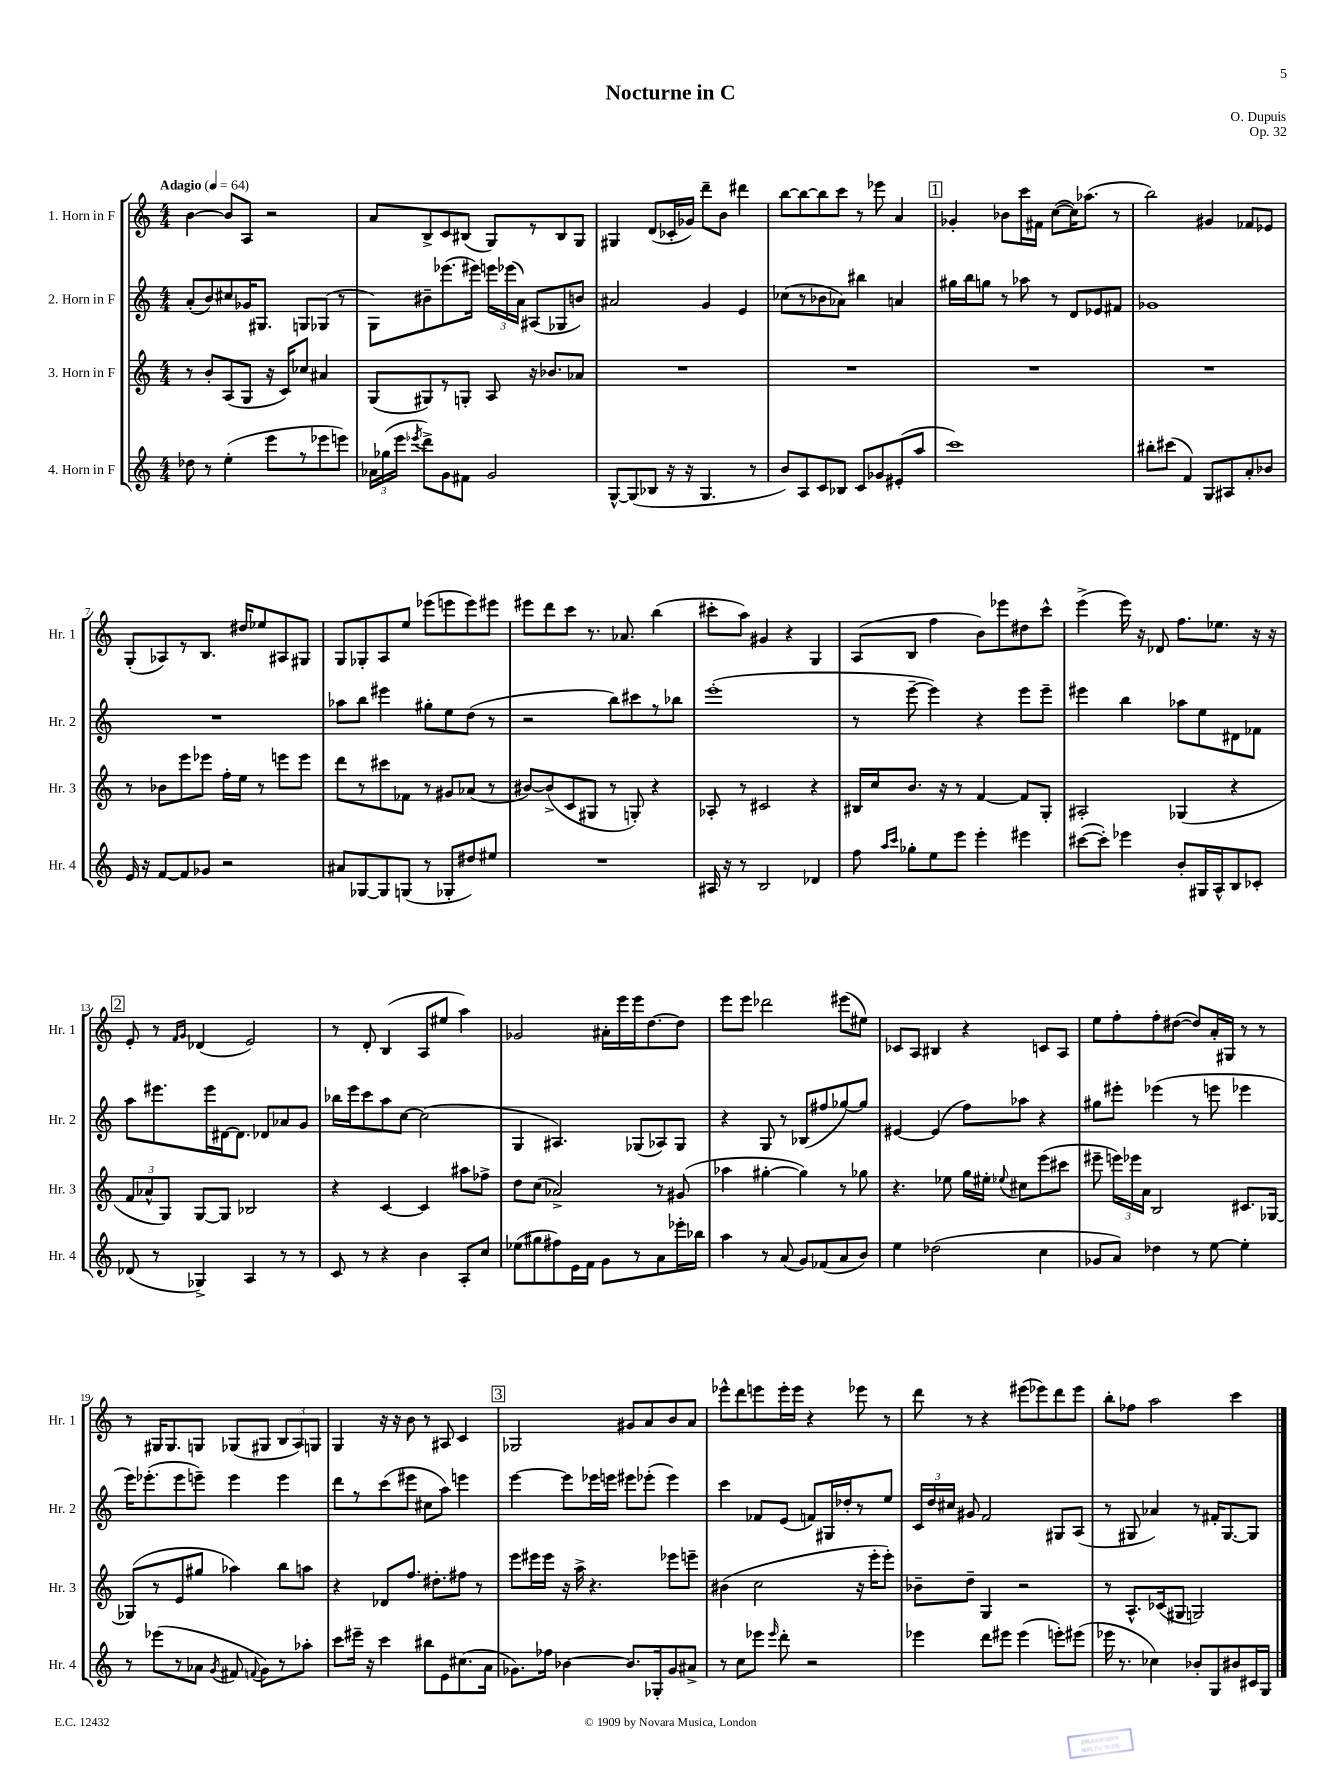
\header { title = "Nocturne in C" composer = "O. Dupuis" opus = "Op. 32" }
<<
\new StaffGroup <<
\new Staff = "s0" \with { instrumentName = "1. Horn in F" shortInstrumentName = "Hr. 1" } {
    \clef treble \key c \major \numericTimeSignature \time 4/4 \tempo "Adagio" 4 = 64
    \autoBeamOff b'4~ b'8[ a8] r2 |
    a'8[ b8-> c'8 bis8]( g8[) r8 bis8 g8] |
    gis4 d'8[( ces'16-. ges'16]) d'''8[-- b'8] dis'''4 |
    b''8[~ b''8~ b''8 c'''8] r8 ees'''8 a'4 |
    \mark \markup { \box "1" } ges'4-. bes'8[ c'''16 fis'16] c''8[~( c''16) aes''8.]( r8 |
    b''2) gis'4 fes'8[ ees'8] |
    g8[-.( aes8) r8 b8.] dis''16[ ees''8 ais8 gis8] |
    g8[ ges8-. a8 e''8] ees'''8[( e'''8 e'''8) eis'''8] |
    eis'''8[ d'''8 c'''8] r8. aes'8. b''4( |
    cis'''8[-. a''8]) gis'4 r4 g4 |
    a8[( b8] f''4 b'8[) ees'''8 dis''8 c'''8]-^ |
    e'''4->( e'''16) r16 des'8 f''8.[ ees''8.] r16 r16 |
    \mark \markup { \box "2" } e'8-. r8 \grace { f'16[ g'16] } des'4( e'2) |
    r8 d'8-. b4( a8[ eis''8] a''4) |
    ges'2 ais'16[-. e'''16 e'''16 d''8.~ d''8] |
    e'''8[ e'''8] des'''2 eis'''8[( eis''8]) |
    ces'8[ a8] bis4 r4 c'8[ a8] |
    e''8[ f''8-. f''8-. dis''8]~( dis''8[) a'16-. gis16] r8 r8 |
    r8 gis16[ gis8. g8] ges8[( gis8] \tuplet 3/2 { b8[ a8) g8] } |
    g4 r16 r16 b'8 r8 ais8 c'4 |
    \mark \markup { \box "3" } ges2 gis'8[ a'8 b'8 a'8] |
    ees'''8[-^ d'''8 e'''8 e'''16-. e'''16] r4 ees'''8 r8 |
    d'''8 r8 r4 eis'''8[( ees'''8) d'''8 ees'''8] |
    b''8[-. fes''8] a''2 c'''4 \bar "|." |
}
\new Staff = "s1" \with { instrumentName = "2. Horn in F" shortInstrumentName = "Hr. 2" } {
    \clef treble \key c \major \numericTimeSignature \time 4/4
    \autoBeamOff a'8[-.( b'8) cis''8 ges'16 gis8.] g8[ ges8]( r8 |
    g8[) bis'8-- ees'''8.( eis'''16]) \tuplet 3/2 { e'''16[ ees'''16( a'16]) } ais8[( ges8 b'8]) |
    ais'2 g'4 e'4 |
    ces''8[( r8 bes'8 aes'8]) bis''4 a'4 |
    \mark \markup { \box "1" } gis''16[ b''16 g''8] r8 aes''8 r8 d'8[ ees'8 fis'8] |
    ges'1 |
    R1 |
    aes''8[ b''8] eis'''4 gis''8[-. e''8 d''8]( r8 |
    r2 b''8[) cis'''8 r8 bes''8] |
    e'''1-.( |
    r8 e'''8~-- e'''4) r4 e'''8[ e'''8]-- |
    eis'''4 b''4 aes''8[ e''8 dis'8 fes'8] |
    \mark \markup { \box "2" } a''8[ eis'''8. eis'''16 dis'16~ dis'8.] des'8[ aes'8 g'8] |
    bes''16[ e'''16 c'''8 a''8 c''8]~ c''2( |
    g4 ais4.) ges8[( aes8) ges8] |
    r4 g8 r8 bes8[( fis''8 ges''8~) ges''8] |
    eis'4~ eis'4( f''8[) aes''8] r4 |
    gis''8[ eis'''8]-. ees'''4( r8 e'''8 ees'''4 |
    e'''16[) ees'''8.-.( ees'''8 e'''8]--) e'''4 e'''4 |
    d'''8[ r8 c'''8( eis'''8] cis''8[ a''8]) e'''4 |
    \mark \markup { \box "3" } e'''4~ e'''8[ ees'''16 e'''16] eis'''8[ ees'''8]-.( ees'''4) |
    c'''4 fes'8[ e'8]( f'8[) gis16 des''16-. r8 e''8] |
    \tuplet 3/2 { c'16[ d''16 cis''16] } gis'8 f'2 gis8[ a8]( |
    r8 gis8 aes'4) r8 fis'16[-. gis8.~ gis8] \bar "|." |
}
\new Staff = "s2" \with { instrumentName = "3. Horn in F" shortInstrumentName = "Hr. 3" } {
    \clef treble \key c \major \numericTimeSignature \time 4/4
    \autoBeamOff r8 b'8[-. a8( g8] r16 c'16[) ces''8] ais'4 |
    g8[( gis8) r8 g8]-. a8 r16 bes'8.[ aes'8] |
    R1 |
    R1 |
    \mark \markup { \box "1" } R1 |
    R1 |
    r8 bes'8[ e'''8 ees'''8] f''16[-. e''16] r8 e'''8[ e'''8] |
    d'''8[ r8 cis'''8 fes'8] r8 gis'8[ aes'8]( r8 |
    bis'8[~) bis'8->( c'8 gis8] r8 g8-.) r4 |
    aes8-. r8 cis'2 r4 |
    bis16[ c''16 b'8.] r16 r8 f'4~ f'8[ g8]-. |
    ais2-. ges4( r4 |
    \mark \markup { \box "2" } \tuplet 3/2 { f'8[ aes'8-^ g8]) } g8[~ g8] bes2 |
    r4 c'4~ c'4 ais''8[ fes''8]-> |
    d''8[ c''8]( aes'2->) r8 gis'8( |
    aes''4 gis''4~-. gis''4) r8 ges''8 |
    r4. ees''8 g''16[ eis''16]-. \appoggiatura { ees''8 } cis''8[ e'''8( cis'''8] |
    eis'''8-- \tuplet 3/2 { e'''16[) ees'''16 a'16] } b2 cis'8.[ ges16]~ |
    ges8[( r8 e'8 gis''8] aes''4) b''8[ a''8] |
    r4 des'8[ f''8.] dis''8.[-. fis''8] r8 |
    \mark \markup { \box "3" } e'''8[ eis'''16 eis'''16] r16 a''16-> r4. ees'''8[ e'''8]-- |
    bis'4( c''2 r16 e'''16[-. e'''8]-.) |
    bes'8[-- d''8]-- g4 r2 |
    r8 a8.[-^ ces'16( gis8] g2) \bar "|." |
}
\new Staff = "s3" \with { instrumentName = "4. Horn in F" shortInstrumentName = "Hr. 4" } {
    \clef treble \key c \major \numericTimeSignature \time 4/4
    \autoBeamOff des''8 r8 e''4-.( e'''8[ r8 ees'''8 e'''8]) |
    \tuplet 3/2 { aes'16[ ges''16( e'''16] } \acciaccatura { ees'''8 } d'''8[->) g'8 fis'8] g'2 |
    g8[~-^ g8( bes8] r16 r16 g4. r8 |
    b'8[) a8 c'8 bes8] c'8[ ges'8 eis'8-.( a''8] |
    \mark \markup { \box "1" } c'''1) |
    bis''8[-. cis'''8]( f'4) g8[ ais8 a'8-. bes'8] |
    e'16 r16 f'8[~ f'8 ges'8] r2 |
    ais'8[ ges8~ ges8 g8]( r8 ges8[-. dis''8) eis''8] |
    R1 |
    ais16 r16 r8 b2 des'4 |
    f''8 \grace { a''16[ c'''16] } ges''8[-. e''8 e'''8] e'''4-. eis'''4 |
    cis'''8[~( cis'''8]-.) ees'''4 b'8[-. gis16 a16-^ b8 ces'8]-. |
    \mark \markup { \box "2" } des'8( r8 ges4->) a4 r8 r8 |
    c'8 r8 r4 b'4 a8[-. c''8] |
    ees''8[( gis''8 fis''8) e'16 f'16] g'8[ r8 a'8 ees'''16-. bes''16] |
    a''4 r8 a'8( g'8[) fes'8( a'8 b'8]) |
    e''4 des''2( c''4 |
    ges'8[ a'8]) des''4 r8 e''8~ e''4-. |
    r8 ees'''8[( r8 aes'8] \acciaccatura { g'8 } fis'8 \appoggiatura { f'8 } g'8[) r8 aes''8]-. |
    c'''8[ eis'''16]-- r16 c'''4 bis''8[ e'8 cis''8.( a'16] |
    \mark \markup { \box "3" } ges'8.[) fes''16] bes'4~ bes'8.[ ges16-. ges'8 ais'8]-> |
    r8 c''8[ ees'''8] \grace { ees'''16 } d'''8-. r2 |
    ees'''4 d'''8[ eis'''8] eis'''4( e'''8[-.) eis'''8]( |
    ees'''16 r8. ces''4) bes'8[-. g8 bis'8 cis'16 g16] \bar "|." |
}
>>
>>
